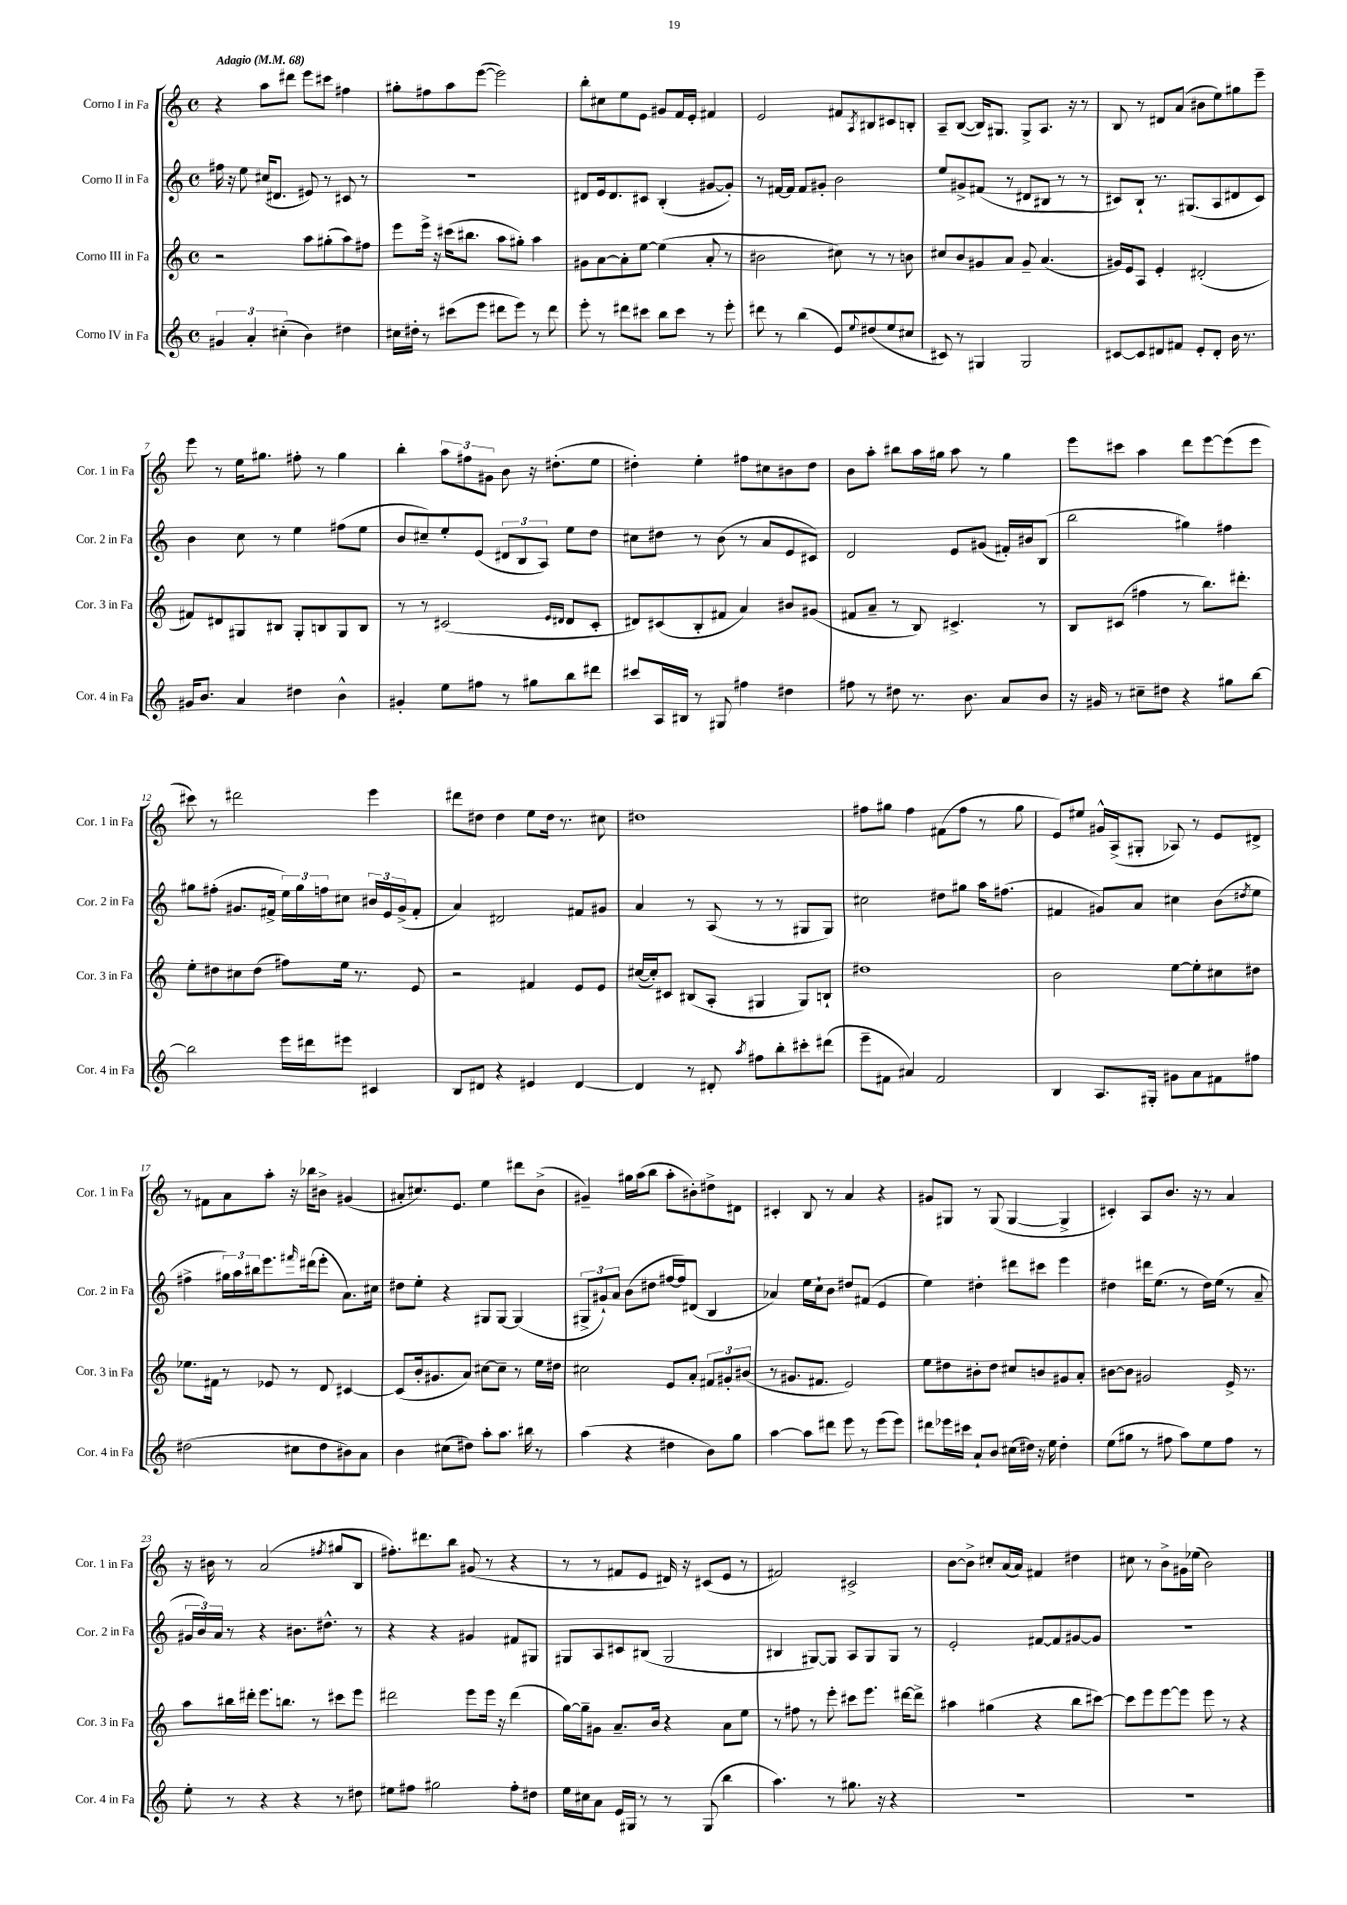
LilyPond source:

<<
\new StaffGroup <<
\new Staff = "s0" \with { instrumentName = "Corno I in Fa" shortInstrumentName = "Cor. 1 in Fa" } {
    \clef treble \key c \major \defaultTimeSignature \time 4/4 \tempo "Adagio" 4 = 68
    r4 a''8 dis'''8 e'''8 cis'''8 fis''4 |
    gis''8-. fis''8 a''8 e'''8~( e'''2) |
    b''8-. cis''8 e''8 e'8 gis'8 f'16 e'16-. fis'4 |
    e'2 fis'8 \acciaccatura { a8 } bis8 cis'8 b8-. |
    a8-- b8~( b16) gis8. gis8-> a8. r16 r8 |
    b8 r8 dis'8 a'8( bis'8 e''8) gis''8 e'''8-- |
    e'''8 r8 e''16 gis''8. fis''8-. r8 gis''4 |
    b''4-. \tuplet 3/2 { a''8 fis''8 gis'8 } b'8 r16 dis''8.-.( e''8 |
    dis''4-.) e''4-. fis''8 cis''8 bis'8 dis''8 |
    b'8 a''8-. bis''8 a''16 gis''16 a''8 r8 gis''4 |
    e'''8 cis'''8 a''4 d'''8 e'''8~ e'''8( e'''8 |
    cis'''8) r8 dis'''2 e'''4 |
    dis'''8 dis''8 dis''4 e''8 dis''16 r8. cis''8 |
    dis''1 |
    fis''8 gis''8 fis''4 fis'8( fis''8 r8 gis''8 |
    e'8) eis''8 gis'16-^ a16->( gis8-. aes8) r8 e'8 dis'8-> |
    r8 fis'8 a'8 a''8-. r16 bes''16 bis'8-> gis'4( |
    ais'8-. cis''8.) e'8. e''4 dis'''8 b'8->( |
    gis'4--) gis''16 a''16( b''8 a''8-. bis'8-.) dis''8-> dis'8 |
    cis'4-. b8 r8 a'4 r4 |
    gis'8 gis8 r8 gis8( gis4~ gis4-> |
    cis'4-.) a8 b'8. r16 r8 a'4 |
    r16 bis'16 r8 a'2( \acciaccatura { fis''8 } gis''8 b8 |
    fis''8.-.) dis'''8. b''8 gis'8( r8 r4 |
    r8 r8 fis'8 e'8 dis'16) r16 cis'8( e'8 r8 |
    fis'2) cis'2-> |
    b'8~ b'8-> cis''8-. a'16( a'16) fis'4 dis''4 |
    cis''8 r8 b'8-> gis'16 ees''16( b'2) \bar "|." |
}
\new Staff = "s1" \with { instrumentName = "Corno II in Fa" shortInstrumentName = "Cor. 2 in Fa" } {
    \clef treble \key c \major \defaultTimeSignature \time 4/4
    fis''16 r16 e''8 cis''16( dis'8. eis'8) r8 cis'8 r8 |
    R1 |
    dis'8 e'16 dis'8. cis'8 b4-.( gis'8~ gis'8-.) |
    r8 fis'16~ fis'16 fis'8 gis'8-. b'2 |
    e''8 gis'8-> fis'8( r8 dis'8 bis8 r8 r8 |
    cis'8) b8-! r8. gis8.( a8 dis'8 cis'8) |
    b'4 c''8 r8 e''4 fis''8( e''8 |
    b'8 cis''8--) e''8-. e'8( \tuplet 3/2 { dis'8 b8 a8) } e''8 d''8 |
    cis''8 dis''8 r8 b'8( r8 a'8 e'8 cis'8) |
    d'2 e'8 gis'8( fis'16-.) bis'16 b8( |
    b''2 gis''4) fis''4 |
    gis''8 fis''8-.( gis'8. fis'16-> \tuplet 3/2 { e''16) gis''16 f''16 } cis''8 \tuplet 3/2 { bis'16 e'16 gis'16->( } fis'8-. |
    a'4) dis'2 fis'8 gis'8 |
    a'4 r8 a8( r8 r8 gis8 gis8) |
    cis''2 dis''8 gis''8 a''16 fis''8.( |
    fis'4 gis'8) a'8 cis''4 b'8( \acciaccatura { dis''8 } e''8 |
    fis''4-> \tuplet 3/2 { gis''16) a''16 bis''16 } e'''8. \grace { fis'''16 } dis'''16( e'''8-. a'8.) cis''16 |
    dis''8 e''8-. r4 gis8 gis8~ gis4( |
    \tuplet 3/2 { gis8-> gis'8-!) a'8 } b'8( dis''8 fis''16~ fis''16) dis'8( b4 |
    aes'4) e''16 c''16-! b'8 dis''8 fis'8( e'4 |
    e''4) dis''4-. dis'''8 cis'''8 e'''4 |
    dis''4 dis'''16 e''8.( r8 dis''16) e''16( r8 a'8-- |
    \tuplet 3/2 { gis'16 b'16) a'16 } r8 r4 bis'8. dis''8.-^ r8 |
    r4 r4 gis'4 fis'8 gis8 |
    gis8 a8 cis'8 bis8( gis2 |
    bis4 gis8~) gis8 a8 gis8 gis8 r8 |
    e'2-. fis'8~ fis'8 gis'8~ gis'8 |
    R1 \bar "|." |
}
\new Staff = "s2" \with { instrumentName = "Corno III in Fa" shortInstrumentName = "Cor. 3 in Fa" } {
    \clef treble \key c \major \defaultTimeSignature \time 4/4
    r2 a''8 gis''8-.( a''8) fis''8 |
    e'''8 e'''16-> r16 cis'''16( bis''8. a''8 gis''8-.) a''4 |
    gis'8 a'8~ a'8-. e''8~ e''4( a'8-. r8 |
    bis'2 cis''8) r8 r8 b'8 |
    cis''8 b'8 gis'8 a'8 gis'8-- a'4.( |
    gis'16) e'16 a8 e'4-. dis'2-.( |
    fis'8) dis'8 gis8 bis8 gis8-. b8 gis8 b8 |
    r8 r8 cis'2( \grace { e'16 dis'16 } dis'8 cis'8-. |
    dis'8) cis'8( b8-. fis'8 a'4) bis'8 gis'8( |
    fis'8 a'8-- r8 b8) cis'4.-> r8 |
    b8 cis'8( fis''4 r8 b''8.) dis'''8.-. |
    e''8-. dis''8 cis''8 dis''8( fis''8) e''16 r8. e'8 |
    r2 fis'4 e'8 e'8 |
    cis''16~( cis''16-.) cis'8 bis8( a8-. gis4 gis8) b8-! |
    dis''1 |
    b'2 e''8~ e''8-. cis''8 dis''8 |
    ees''8. fis'16 r8 ees'8 r8 d'8 cis'4~ |
    cis'8( b'16-. gis'8. a'8) cis''8~ cis''8-- r8 e''16 dis''16 |
    cis''2 e'8 a'8-. \tuplet 3/2 { fis'8 gis'8-. bis'8( } |
    r8 gis'8. fis'8. e'2) |
    e''8 dis''8 bis'8-. dis''8 cis''8 b'8 gis'8 a'8-. |
    bis'8~ bis'8 gis'2 e'16-> r8. |
    a''8 bis''16 dis'''16-. e'''8. b''8. r8 cis'''8 e'''8 |
    dis'''2 e'''8 e'''16 r16 dis'''4( |
    g''16~) g''16-- gis'8 a'8.-- b'16 r4 a'8 e''8 |
    r8 fis''8 r8 e'''8-. cis'''8 e'''8. dis'''16~ dis'''8-> |
    ais''4 gis''4( r4 b''8 cis'''8~) |
    cis'''8 e'''8 e'''8~ e'''8 e'''8 r8 r4 \bar "|." |
}
\new Staff = "s3" \with { instrumentName = "Corno IV in Fa" shortInstrumentName = "Cor. 4 in Fa" } {
    \clef treble \key c \major \defaultTimeSignature \time 4/4
    \tuplet 3/2 { gis'4 a'4-. cis''4-.( } b'4) dis''4 |
    cis''16 dis''16-. r8 cis'''8( e'''8 dis'''8 e'''8) r8 dis'''8 |
    e'''8-. r8 dis'''8 cis'''8 b''8 cis'''8 r8 e'''8-. |
    dis'''8 r8 b''4( e'8) \appoggiatura { e''8 } dis''8( e''8 cis''8 |
    cis'8) r8 gis4 gis2 |
    cis'8~ cis'8 dis'8 fis'8 e'8-. dis'8-. b'16 r8. |
    gis'16 b'8. a'4 dis''4 b'4-^ |
    gis'4-. e''8 fis''8 r8 gis''8 b''8 dis'''8 |
    cis'''8 a16 bis16 r8 gis8 fis''4 dis''4 |
    fis''8 r8 dis''8 r8. b'8. a'8 b'8 |
    r16 gis'16 r8 cis''8-- dis''8 r4 gis''8 b''8~ |
    b''2 e'''16 dis'''16 eis'''8 cis'4 |
    b8 dis'8 r4 eis'4 dis'4~ |
    dis'4 r8 dis'8-. \acciaccatura { a''8 } fis''8 b''8-. cis'''8-. dis'''8( |
    e'''8-- fis'8 ais'4) fis'2 |
    b4 a8. gis16-. gis'8 a'8 fis'8 fis''8 |
    dis''2( cis''8 dis''8 bis'8) a'8 |
    b'4 cis''8( dis''8) a''8-. a''8. bis''16 r8 |
    a''4( r4 dis''4 b'8) g''8 |
    a''4~ a''8 dis'''8 e'''8 r8 e'''8( e'''8) |
    dis'''8 ees'''16 cis'''16 a'8-! b'8 cis''16( dis''16) r16 e''16 dis''4-. |
    e''8( gis''8 r8 fis''8 a''8) e''8 fis''8 r8 |
    e''8-. r8 r4 r4 r8 dis''8 |
    eis''8 fis''8 gis''2 fis''8-. dis''8 |
    e''16 cis''16 a'8 e'16 gis16 r8 r8 gis8( b''4 |
    a''4.) r8 gis''8. r16 r4 |
    R1 |
    R1 \bar "|." |
}
>>
>>
